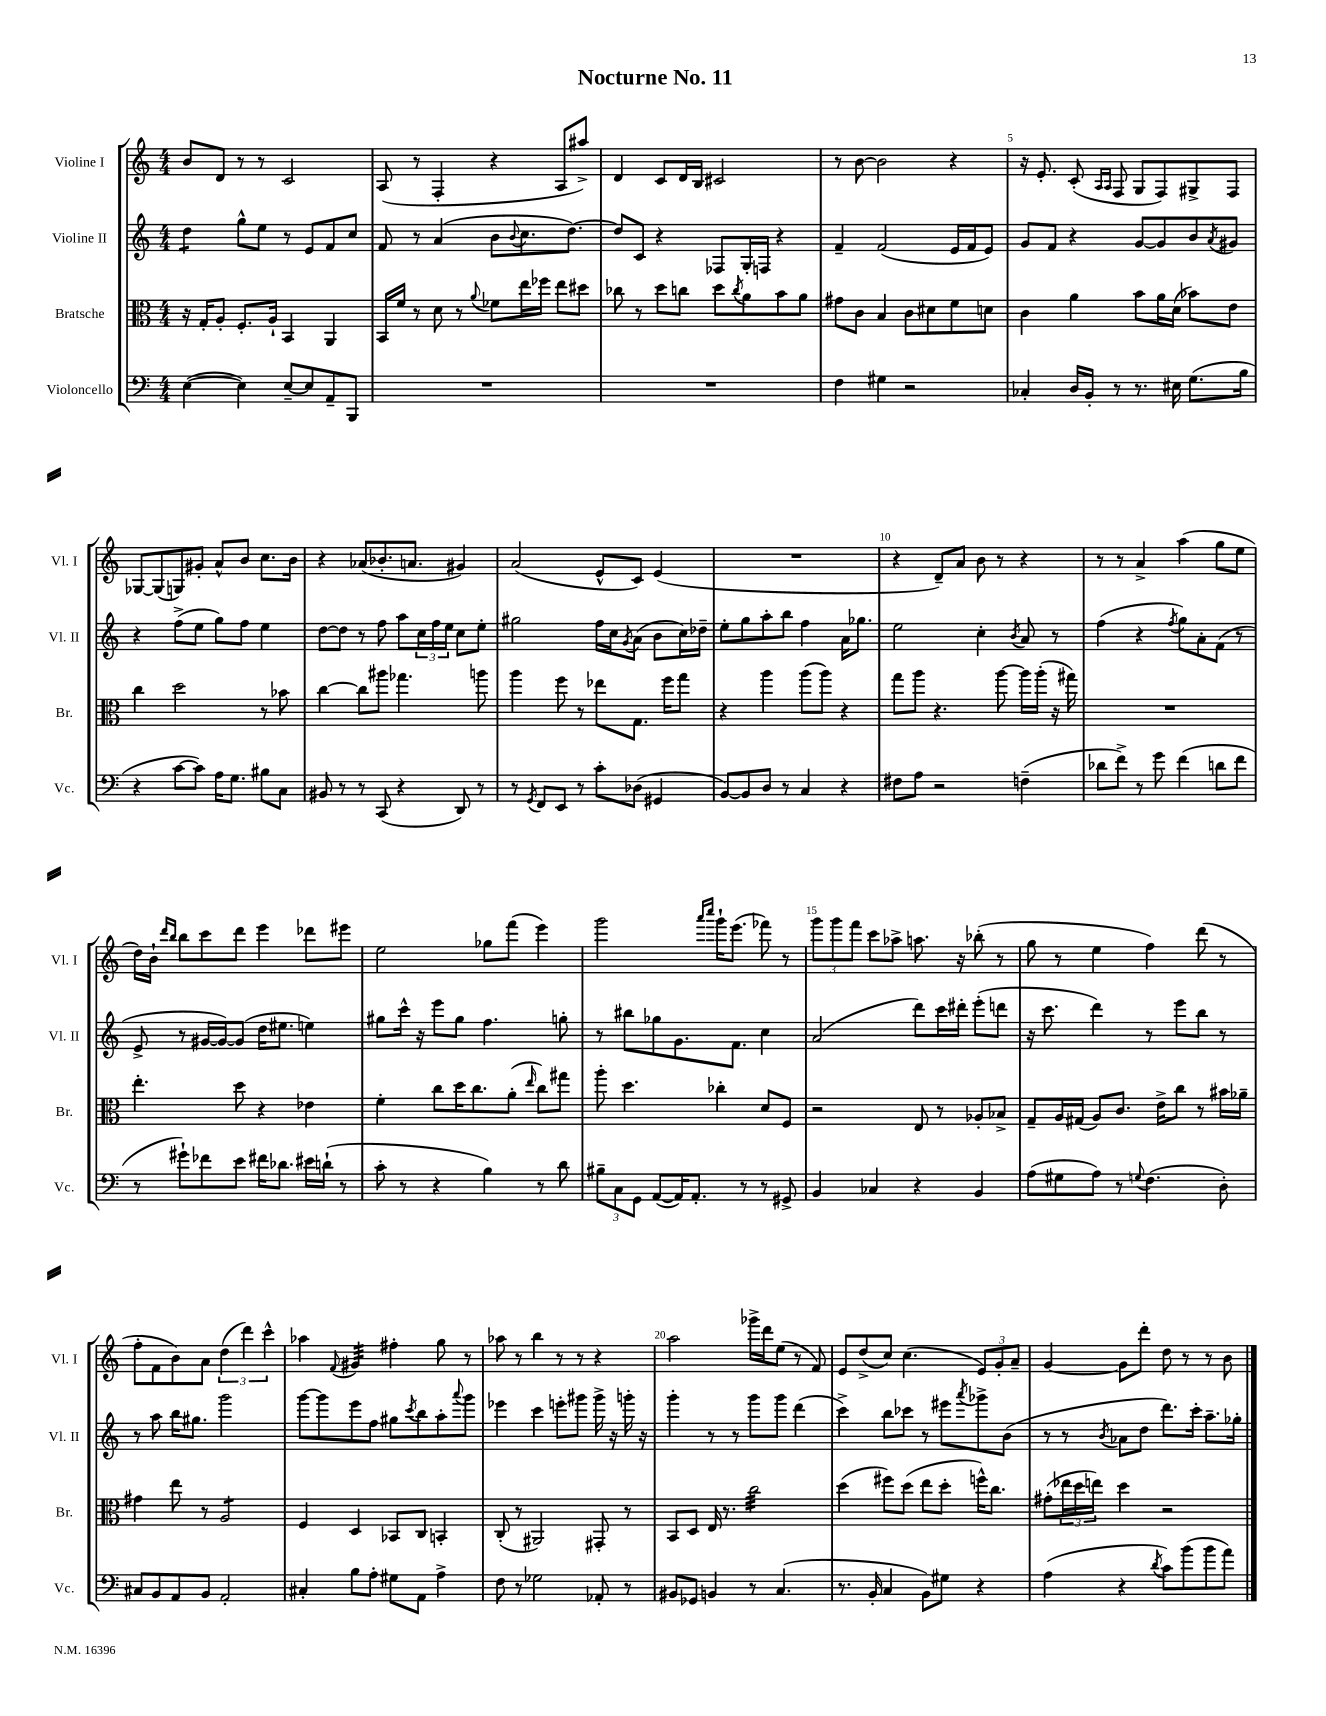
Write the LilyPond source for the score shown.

\header { title = "Nocturne No. 11" }
<<
\new StaffGroup <<
\new Staff = "s0" \with { instrumentName = "Violine I" shortInstrumentName = "Vl. I" } {
    \clef treble \key c \major \numericTimeSignature \time 4/4
    b'8 d'8 r8 r8 c'2 |
    a8( r8 f4-. r4 a8 ais''8->) |
    d'4 c'8 d'16 b16 cis'2 |
    r8 b'8~ b'2 r4 |
    r16 e'8.-. c'8-.( \grace { a16 a16 } f8 g8 f8) gis8-> f8 |
    ges8~ ges8( g8) gis'8-. a'8-^ b'8 c''8. b'16 |
    r4 aes'8( bes'8.-. a'8. gis'4) |
    a'2( e'8-^ c'8) e'4( |
    R1 |
    r4 d'8--) a'8 b'8 r8 r4 |
    r8 r8 a'4-> a''4( g''8 e''8 |
    d''16) b'16-! \grace { d'''16 b''16 } b''8 c'''8 d'''8 e'''4 des'''8 eis'''8 |
    e''2 ges''8 f'''8( e'''4) |
    g'''2 \grace { a'''16 c''''16 } g'''16-! e'''8.( fes'''8) r8 |
    \tuplet 3/2 { g'''8 g'''8 f'''8 } c'''8 aes''8-> a''8. r16 bes''8-.( r8 |
    g''8 r8 e''4 f''4) d'''8( r8 |
    f''8-. f'8 b'8) a'8 \tuplet 3/2 { d''4( d'''4) c'''4-^ } |
    aes''4 \appoggiatura { f'8 } gis'4:32 fis''4-. g''8 r8 |
    aes''8 r8 b''4 r8 r8 r4 |
    a''2 ges'''16-> d'''16 e''8( r8 f'8) |
    e'8 d''8->( c''8) c''4.( \tuplet 3/2 { e'8) g'8-. a'8-- } |
    g'4~ g'8 d'''8-. d''8 r8 r8 b'8 \bar "|." |
}
\new Staff = "s1" \with { instrumentName = "Violine II" shortInstrumentName = "Vl. II" } {
    \clef treble \key c \major \numericTimeSignature \time 4/4
    d''4:8 g''8-^ e''8 r8 e'8 f'8 c''8 |
    f'8 r8 a'4( b'8 \appoggiatura { b'8 } c''8. d''8.~) |
    d''8 c'8 r4 fes8 g16-. f16 r4 |
    f'4-- f'2( e'16 f'16 e'8) |
    g'8 f'8 r4 g'8~ g'8 b'8 \acciaccatura { a'8 } gis'8 |
    r4 f''8->( e''8 g''8) f''8 e''4 |
    d''8~ d''8 r8 f''8 a''8 \tuplet 3/2 { c''16 f''16 e''16 } c''8 e''8-. |
    gis''2 f''16 c''16 \acciaccatura { g'8 } a'8( b'8 c''16) des''16-- |
    e''8-. g''8 a''8-. b''8 f''4 a'16 ges''8. |
    e''2 c''4-. \acciaccatura { b'8 } a'8 r8 |
    f''4( r4 \acciaccatura { f''8 } g''8) a'8-. f'8( r8 |
    e'8-> r8 gis'16~ gis'16~) gis'8( d''16 eis''8. e''4) |
    gis''8 c'''16-^ r16 e'''8 gis''8 f''4. g''8-. |
    r8 bis''8 ges''8 g'8. f'8. c''4 |
    a'2( d'''8) c'''16 dis'''16-. e'''8-.( d'''8 |
    r16 c'''8. d'''4) r8 e'''8 b''8 r8 |
    r8 a''8 b''16 gis''8. g'''2 |
    g'''8~ g'''8 e'''8 f''8 gis''8 \acciaccatura { c'''8 } b''8 a''8-. \appoggiatura { a'''8 } g'''8 |
    ees'''4 c'''4 e'''8-. gis'''8 gis'''16-> r16 g'''16-. r16 |
    g'''4-. r8 r8 g'''8 g'''8 d'''4( |
    c'''4->) b''8 ces'''8 r8 eis'''8 \acciaccatura { a'''8 } ges'''8-> b'8( |
    r8 r8 \acciaccatura { b'8 } aes'8 d''8 d'''8.) c'''16-. a''8.-- ges''16-. \bar "|." |
}
\new Staff = "s2" \with { instrumentName = "Bratsche" shortInstrumentName = "Br." } {
    \clef alto \key c \major \numericTimeSignature \time 4/4
    r16 g16-. a8-. f8.-. a16-! b,4 a,4 |
    b,16 f'16 r8 d'8 r8 \appoggiatura { a'8 } fes'8 e''16 fes''16 e''8 dis''8 |
    ces''8 r8 d''8 c''8 d''8 \acciaccatura { c''8 } a'8 b'8 a'8 |
    gis'8 c'8 b4 c'8 dis'8 f'8 d'8 |
    c'4 a'4 b'8 a'16 d'16( bes'8) e'8 |
    c''4 d''2 r8 bes'8 |
    c''4~ c''8 ais''8 ges''4. a''8 |
    a''4 f''8 r8 ees''8 g8. f''16 g''8 |
    r4 a''4 a''8( a''8) r4 |
    g''8 a''8 r4. a''8~ a''16 a''16-.( r16 gis''16) |
    R1 |
    e''4.-. d''8 r4 ees'4 |
    f'4-. c''8 d''16 c''8. a'8-.( \grace { e''16 } c''8) gis''8 |
    a''8-. d''4. ces''4-. d'8 f8 |
    r2 e8 r8 aes8-. bes8-> |
    g8-- a16 gis16( a8) c'8. e'16-> c''8 r8 bis'16 aes'16-- |
    gis'4 e''8 r8 a2:8 |
    f4 d4 bes,8 c8 b,4-. |
    c8-.( r8 ais,2) gis,8-. r8 |
    b,8 d8 e16 r8. c''2:32 |
    d''4( fis''8) d''8( e''8 d''8-. f''16-^) c''8. |
    gis'8-.( \tuplet 3/2 { ees''16 d''16 e''16) } d''4 r2 \bar "|." |
}
\new Staff = "s3" \with { instrumentName = "Violoncello" shortInstrumentName = "Vc." } {
    \clef bass \key c \major \numericTimeSignature \time 4/4
    e4~( e4) e8~-- e8 a,8-- b,,8 |
    R1 |
    R1 |
    f4 gis4 r2 |
    ces4-. d16 b,16-. r8 r8. eis16 g8.( b16 |
    r4 c'8~ c'8) a16 g8. bis8 c8 |
    bis,8 r8 r8 c,8( r4 d,8) r8 |
    r8 \acciaccatura { g,8 } f,8 e,8 r8 c'8-. des8( gis,4 |
    b,8~) b,8 d8 r8 c4 r4 |
    fis8 a8 r2 f4--( |
    des'8 f'8->) r8 g'8 f'4( d'8 f'8 |
    r8 gis'8-!) fes'8 e'8 fis'16 des'8. eis'16 d'16-!( r8 |
    c'8-. r8 r4 b4) r8 d'8 |
    \tuplet 3/2 { bis8-- c8 g,8 } a,8~( a,16) a,8.-. r8 r8 gis,8-> |
    b,4 ces4 r4 b,4 |
    a8( gis8 a8) r8 \appoggiatura { g8 } f4.( d8-.) |
    cis8 b,8 a,8 b,8 a,2-. |
    cis4-. b8 a8-. gis8 a,8 a4-> |
    f8 r8 ges2 aes,8-. r8 |
    bis,8 ges,8 b,4 r8 c4.( |
    r8. b,16-. c4 b,8) gis8 r4 |
    a4( r4 \acciaccatura { d'8 } c'8) b'8( b'8 a'8) \bar "|." |
}
>>
>>
\layout { \context { \Score \override BarNumber.break-visibility = ##(#f #t #t) barNumberVisibility = #(every-nth-bar-number-visible 5) } }
